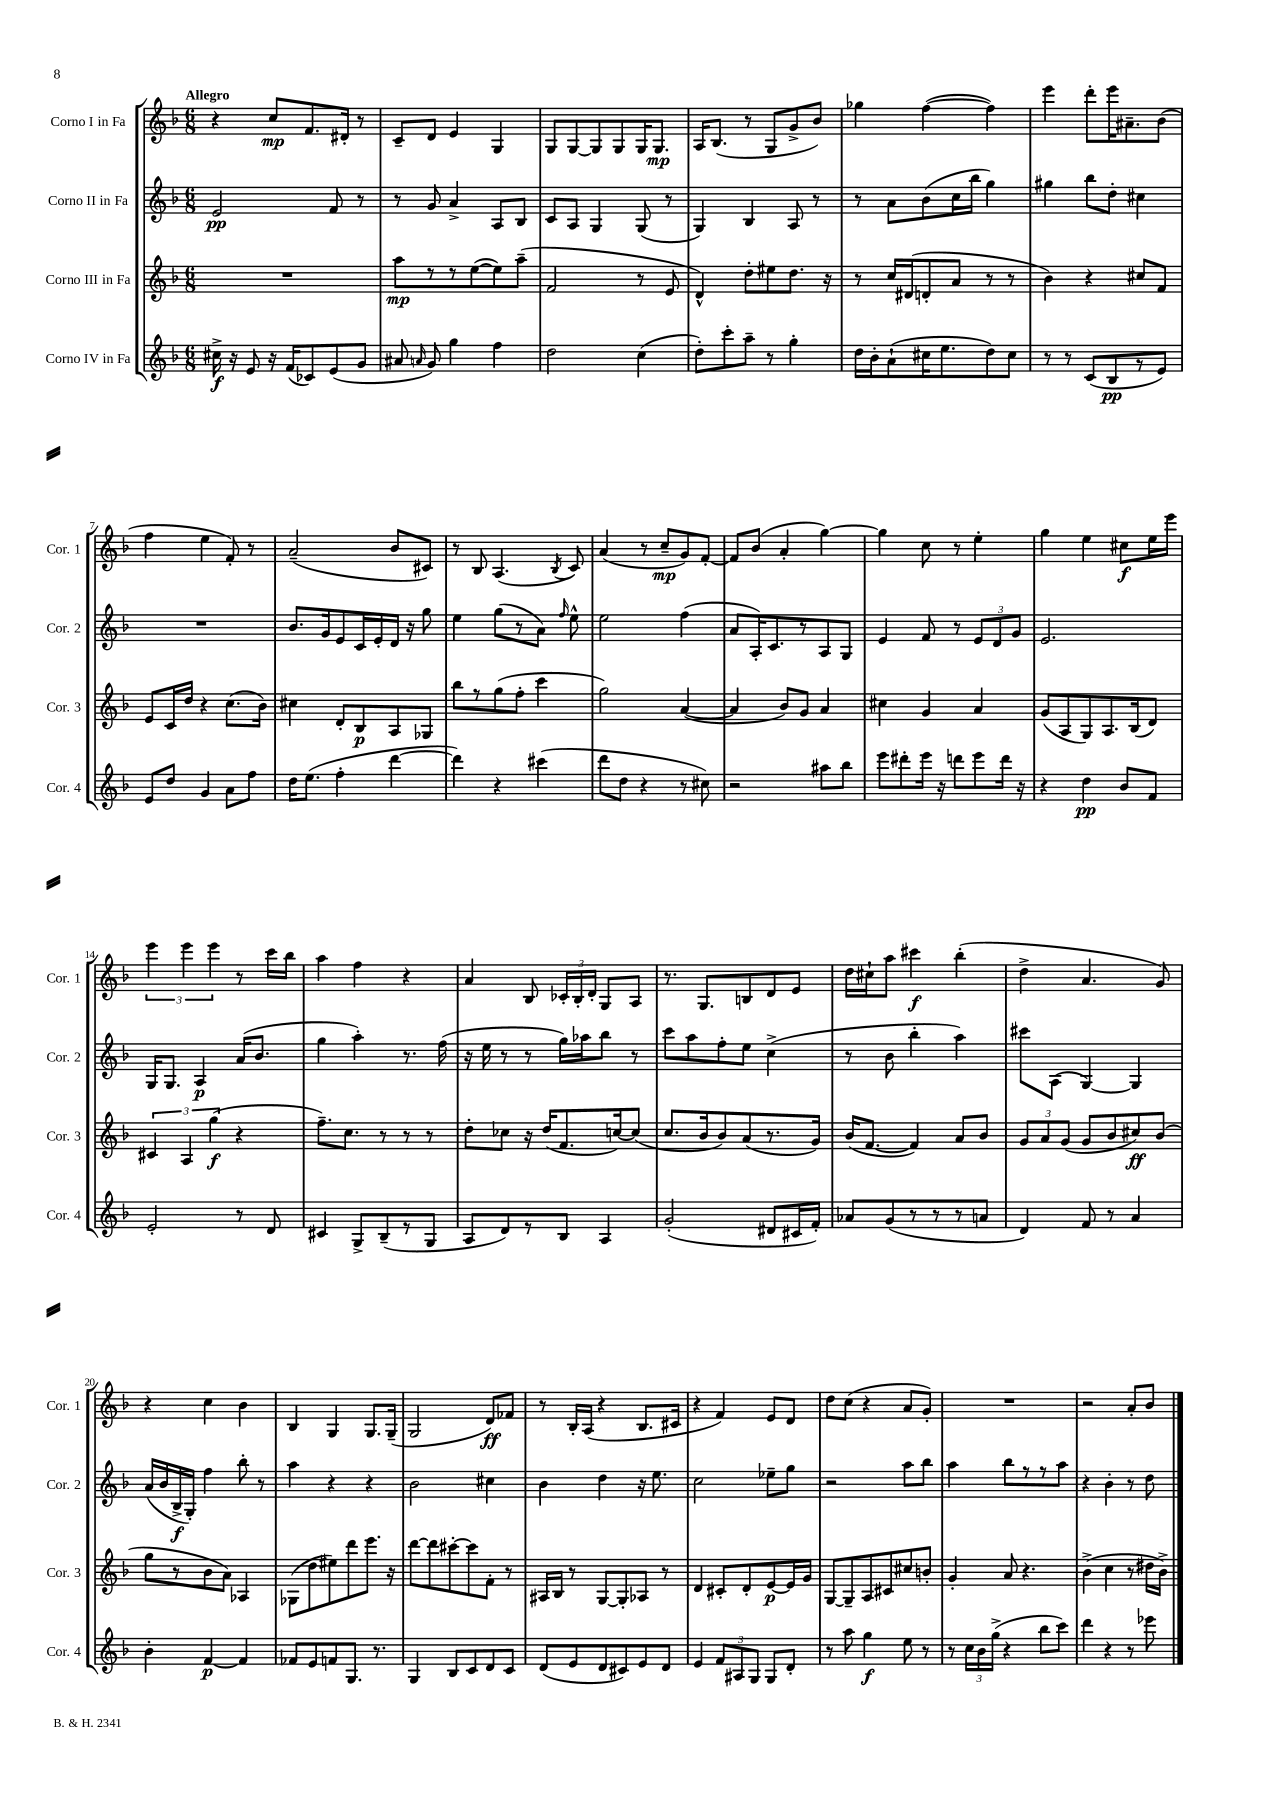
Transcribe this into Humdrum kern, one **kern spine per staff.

**kern	**dynam	**kern	**dynam	**kern	**dynam	**kern	**dynam
*part4	*part4	*part3	*part3	*part2	*part2	*part1	*part1
*staff4	*staff4	*staff3	*staff3	*staff2	*staff2	*staff1	*staff1
*I"Corno IV in Fa	*	*I"Corno III in Fa	*	*I"Corno II in Fa	*	*I"Corno I in Fa	*
*I'Cor. 4	*	*I'Cor. 3	*	*I'Cor. 2	*	*I'Cor. 1	*
*clefG2	*	*clefG2	*	*clefG2	*	*clefG2	*
*k[b-]	*	*k[b-]	*	*k[b-]	*	*k[b-]	*
*M6/8	*	*M6/8	*	*M6/8	*	*M6/8	*
=1	=1	=1	=1	=1	=1	=1	=1
!	!	!	!	!	!	!LO:TX:a:B:t=Allegro	!
16cc#X^\	f	2.r	.	2e/	pp	4r	.
16r	.	.	.	.	.	.	.
8e/	.	.	.	.	.	.	.
16r	.	.	.	.	.	8cc/L	mp
(16f/KL	.	.	.	.	.	.	.
8c-X/)	.	.	.	.	.	8.f/	.
(8e/	.	.	.	8f/	.	.	.
.	.	.	.	.	.	16d#X'/Jk	.
8g/J	.	.	.	8r	.	8r	.
=2	=2	=2	=2	=2	=2	=2	=2
8a#X/	.	8aa\L	mp	8r	.	8c~/L	.
16qqan/	.	.	.	.	.	.	.
8g/)	.	8r	.	8g/	.	8d/J	.
4gg\	.	8r	.	4a^/	.	4e/	.
.	.	([8ee\	.	.	.	.	.
4ff\	.	8ee\])	.	8A/L	.	4G/	.
.	.	(8aa~\J	.	8B-/J	.	.	.
=3	=3	=3	=3	=3	=3	=3	=3
2dd\	.	2f/	.	8c/L	.	8G/L	.
.	.	.	.	8A/J	.	[8G/	.
.	.	.	.	4G/	.	8G/]	.
.	.	.	.	.	.	8G/	.
(4cc\	.	8r	.	(8G/	.	16G/K	.
.	.	.	.	.	.	8.G/J	mp
.	.	8e/	.	8r	.	.	.
=4	=4	=4	=4	=4	=4	=4	=4
8dd'\L)	.	4d^^/)	.	4G/)	.	16A/KL	.
.	.	.	.	.	.	(8.B-/J	.
8ccc'\	.	.	.	.	.	.	.
8aa~\J	.	8dd'\L	.	4B-/	.	8r	.
8r	.	8ee#X\	.	.	.	8G/L	.
4gg'\	.	8.dd\J	.	8A/	.	8g^/	.
.	.	.	.	8r	.	8b-/J)	.
.	.	16r	.	.	.	.	.
=5	=5	=5	=5	=5	=5	=5	=5
16dd\LL	.	8r	.	8r	.	4gg-X\	.
16b-'\J	.	.	.	.	.	.	.
(8a`\	.	16cc/LL	.	8a\L	.	.	.
.	.	(16d#X/J	.	.	.	.	.
16cc#X\K	.	8dn'/	.	(8b-\	.	([4ff\	.
8.ee\	.	.	.	.	.	.	.
.	.	8a/J	.	16cc\L	.	.	.
.	.	.	.	16bb-\JJ	.	.	.
8dd\)	.	8r	.	4gg\)	.	4ff\])	.
8cc#\J	.	8r	.	.	.	.	.
=6	=6	=6	=6	=6	=6	=6	=6
8r	.	4b-\)	.	4gg#X\	.	4eee\	.
8r	.	.	.	.	.	.	.
(8c/L	.	4r	.	8bb-\L	.	8ddd'\L	.
8B-/	pp	.	.	8dd'\J	.	16eee\K	.
.	.	.	.	.	.	8.a#X~\	.
8r	.	8cc#X/L	.	4cc#X\	.	.	.
8e/J)	.	8f/J	.	.	.	(8b-\J	.
!!LO:LB:g=z
=7	=7	=7	=7	=7	=7	=7	=7
8e/L	.	8e/L	.	2.r	.	4ff\	.
8dd/J	.	16c/L	.	.	.	.	.
.	.	16dd/JJ	.	.	.	.	.
4g/	.	4r	.	.	.	4ee\	.
8a\L	.	(8.cc\L	.	.	.	8f'/)	.
8ff\J	.	.	.	.	.	8r	.
.	.	16b-\Jk)	.	.	.	.	.
=8	=8	=8	=8	=8	=8	=8	=8
16dd\KL	.	4cc#X\	.	8.b-/L	.	(2a~/	.
(8.ee\J	.	.	.	.	.	.	.
.	.	.	.	16g/k	.	.	.
4ff'\	.	8d'/L	.	8e/	.	.	.
.	.	8B-/	p	16c/L	.	.	.
.	.	.	.	16e'/	.	.	.
[4ddd\	.	8A/	.	16d/JJ	.	8b-/L	.
.	.	.	.	16r	.	.	.
.	.	8G-X/J	.	8gg\	.	8c#X/J)	.
=9	=9	=9	=9	=9	=9	=9	=9
4ddd\])	.	8bb-\L	.	4ee\	.	8r	.
.	.	8r	.	.	.	8B-/	.
4r	.	(8gg\	.	(8gg\L	.	(4.A/	.
.	.	8ff'\J	.	8r	.	.	.
(4ccc#X\	.	4ccc\	.	8a\J)	.	.	.
.	.	.	.	16qqff/	.	8qB-/	.
.	.	.	.	8ee^^\	.	8c/)	.
=10	=10	=10	=10	=10	=10	=10	=10
8ddd\L	.	2gg\)	.	2ee\	.	(4a/	.
8dd\J	.	.	.	.	.	.	.
4r	.	.	.	.	.	8r	.
.	.	.	.	.	.	8cc~/L	mp
8r	.	([4a/	.	(4ff\	.	8g/)	.
8cc#X\)	.	.	.	.	.	[8f'/J	.
=11	=11	=11	=11	=11	=11	=11	=11
2r	.	4a/]	.	8a/L	.	8f/L]	.
.	.	.	.	16A'/K)	.	(8b-/J	.
.	.	.	.	8.c/	.	.	.
.	.	8b-/L)	.	.	.	4a'/	.
.	.	8g/J	.	8r	.	.	.
8aa#X\L	.	4a/	.	8A/	.	[4gg\)	.
8bb-\J	.	.	.	8G/J	.	.	.
=12	=12	=12	=12	=12	=12	=12	=12
8eee\L	.	4cc#X\	.	4e/	.	4gg\]	.
8ddd#X'\	.	.	.	.	.	.	.
16eee\Jk	.	4g/	.	8f/	.	8cc\	.
16r	.	.	.	.	.	.	.
8dddn\L	.	.	.	8r	.	8r	.
8eee\	.	4a/	.	12e/L	.	4ee'\	.
.	.	.	.	12d/	.	.	.
16ddd\Jk	.	.	.	.	.	.	.
.	.	.	.	12g/J	.	.	.
16r	.	.	.	.	.	.	.
=13	=13	=13	=13	=13	=13	=13	=13
4r	.	(8g/L	.	2.e/	.	4gg\	.
.	.	8A/	.	.	.	.	.
4dd\	pp	8G/)	.	.	.	4ee\	.
.	.	8.A/	.	.	.	.	.
8b-/L	.	.	.	.	.	8cc#X\L	f
.	.	(16B-/k	.	.	.	.	.
8f/J	.	8d/J)	.	.	.	16ee\L	.
.	.	.	.	.	.	16eee\JJ	.
!!LO:LB:g=z
=14	=14	=14	=14	=14	=14	=14	=14
2e'/	.	6c#X/	.	16G/KL	.	6eee\	.
.	.	.	.	8.G/J	.	.	.
.	.	6A/	.	.	.	6eee\	.
.	.	.	.	4A/	p	.	.
.	.	(6gg\	f	.	.	6eee\	.
8r	.	4r	.	(16a/KL	.	8r	.
.	.	.	.	8.b-/J	.	.	.
8d/	.	.	.	.	.	16ccc\LL	.
.	.	.	.	.	.	16bb-\JJ	.
=15	=15	=15	=15	=15	=15	=15	=15
4c#X/	.	8.ff~\L)	.	4gg\	.	4aa\	.
.	.	8.cc\J	.	.	.	.	.
8G^/L	.	.	.	4aa'\)	.	4ff\	.
(8B-~/	.	8r	.	.	.	.	.
8r	.	8r	.	8.r	.	4r	.
8G/J	.	8r	.	.	.	.	.
.	.	.	.	(16ff\	.	.	.
=16	=16	=16	=16	=16	=16	=16	=16
8A/L	.	8dd'\L	.	16r	.	4a/	.
.	.	.	.	16ee\	.	.	.
8d/)	.	8cc-X\J	.	8r	.	.	.
8r	.	16r	.	8r	.	8B-/	.
.	.	(16dd/KL	.	.	.	.	.
8B-/J	.	8.f/	.	16gg\LL)	.	24c-X'/LL	.
.	.	.	.	.	.	24B-'/	.
.	.	.	.	16aa-X\J	.	.	.
.	.	.	.	.	.	24d'/JJ	.
4A/	.	.	.	8bb-\J	.	8G/L	.
.	.	[16ccn/k)	.	.	.	.	.
.	.	(8cc/J]	.	8r	.	8A/J	.
=17	=17	=17	=17	=17	=17	=17	=17
(2g'/	.	8.cc/L	.	8ccc\L	.	8.r	.
.	.	.	.	8aa\	.	.	.
.	.	16b-/k	.	.	.	8.G/L	.
.	.	8b-/)	.	8ff'\	.	.	.
.	.	(8a/	.	8ee\J	.	8Bn/	.
8d#X/L	.	8.r	.	(4cc^\	.	8d/	.
16c#X/L	.	.	.	.	.	8e/J	.
16f'/JJ)	.	16g/Jk)	.	.	.	.	.
=18	=18	=18	=18	=18	=18	=18	=18
8a-X/L	.	(16b-/KL	.	8r	.	16dd\LL	.
.	.	[8.f/J	.	.	.	16cc#X`\J	.
(8g/	.	.	.	8b-\	.	8aa\J	.
8r	.	4f/])	.	4bb-'\	.	4ccc#X\	f
8r	.	.	.	.	.	.	.
8r	.	8a/L	.	4aa\)	.	(4bb-'\	.
8an/J	.	8b-/J	.	.	.	.	.
=19	=19	=19	=19	=19	=19	=19	=19
4d/)	.	12g/L	.	8ccc#X\L	.	4dd^\	.
.	.	12a/	.	.	.	.	.
.	.	.	.	(8A\J	.	.	.
.	.	(12g/J	.	.	.	.	.
8f/	.	8g/L	.	[4G/)	.	4.a/	.
8r	.	8b-/	.	.	.	.	.
4a/	.	8cc#X/)	ff	4G/]	.	.	.
.	.	(8b-/J	.	.	.	8g/)	.
!!LO:LB:g=z
=20	=20	=20	=20	=20	=20	=20	=20
4b-'\	.	8gg\L	.	(16a/LL	.	4r	.
.	.	.	.	16b-/	.	.	.
.	.	8r	.	16B-^/	f	.	.
.	.	.	.	16G'/JJ)	.	.	.
[4f/	p	8b-\	.	4ff\	.	4cc\	.
.	.	8a\J)	.	.	.	.	.
4f/]	.	4A-X/	.	8bb-'\	.	4b-\	.
.	.	.	.	8r	.	.	.
=21	=21	=21	=21	=21	=21	=21	=21
8f-X/L	.	(8G-X\L	.	4aa\	.	4B-/	.
8e/	.	8dd\	.	.	.	.	.
8fn/	.	8ee#X\)	.	4r	.	4G/	.
8.G/J	.	8ddd\	.	.	.	.	.
.	.	8.eee\J	.	4r	.	8.G/L	.
8.r	.	.	.	.	.	.	.
.	.	16r	.	.	.	(16G~/Jk	.
=22	=22	=22	=22	=22	=22	=22	=22
4G/	.	[8ddd\L	.	2b-\	.	2G/	.
.	.	8ddd\]	.	.	.	.	.
8B-/L	.	[8ccc#X'\	.	.	.	.	.
8c/	.	8ccc#\]	.	.	.	.	.
8d/	.	8f'\J	.	4cc#X\	.	8d/L)	ff
8c/J	.	8r	.	.	.	8f-X/J	.
=23	=23	=23	=23	=23	=23	=23	=23
(8d/L	.	16A#X/LL	.	4b-\	.	8r	.
.	.	16B-/JJ	.	.	.	.	.
8e/	.	8r	.	.	.	16B-'/LL	.
.	.	.	.	.	.	(16A/JJ	.
8d/	.	[8G/L	.	4dd\	.	4r	.
8c#X/)	.	8G'/]	.	.	.	.	.
8e/	.	8A-X/J	.	16r	.	8.B-/L	.
.	.	.	.	8.ee\	.	.	.
8d/J	.	8r	.	.	.	.	.
.	.	.	.	.	.	16c#X/Jk	.
=24	=24	=24	=24	=24	=24	=24	=24
4e/	.	4d/	.	2cc\	.	4r	.
12f/L	.	8c#X'/L	.	.	.	4f/)	.
12A#X/	.	.	.	.	.	.	.
.	.	8d'/	.	.	.	.	.
12G/J	.	.	.	.	.	.	.
8G/L	.	[8e/	p	8ee-X~\L	.	8e/L	.
8d'/J	.	16e/L]	.	8gg\J	.	8d/J	.
.	.	16g/JJ	.	.	.	.	.
=25	=25	=25	=25	=25	=25	=25	=25
8r	.	[8G/L	.	2r	.	8dd\L	.
8aa\	.	8G~/]	.	.	.	(8cc\J	.
4gg\	f	8A/	.	.	.	4r	.
.	.	8c#X/	.	.	.	.	.
8ee\	.	8cc#X/	.	8aa\L	.	8a/L	.
8r	.	8bn'/J	.	8bb-\J	.	8g'/J)	.
=26	=26	=26	=26	=26	=26	=26	=26
8r	.	4g'/	.	4aa\	.	2.r	.
24cc\LL	.	.	.	.	.	.	.
24b-\	.	.	.	.	.	.	.
(24gg^\JJ	.	.	.	.	.	.	.
4r	.	8a/	.	8bb-\L	.	.	.
.	.	4.r	.	8r	.	.	.
8bb-\L	.	.	.	8r	.	.	.
8ccc\J)	.	.	.	8aa\J	.	.	.
=27	=27	=27	=27	=27	=27	=27	=27
4ddd\	.	(4b-^\	.	4r	.	2r	.
4r	.	4cc\	.	4b-'\	.	.	.
8r	.	8r	.	8r	.	8a'/L	.
8eee-X\	.	16dd#X\LL	.	8dd\	.	8b-/J	.
.	.	16b-^\JJ)	.	.	.	.	.
==	==	==	==	==	==	==	==
*-	*-	*-	*-	*-	*-	*-	*-
